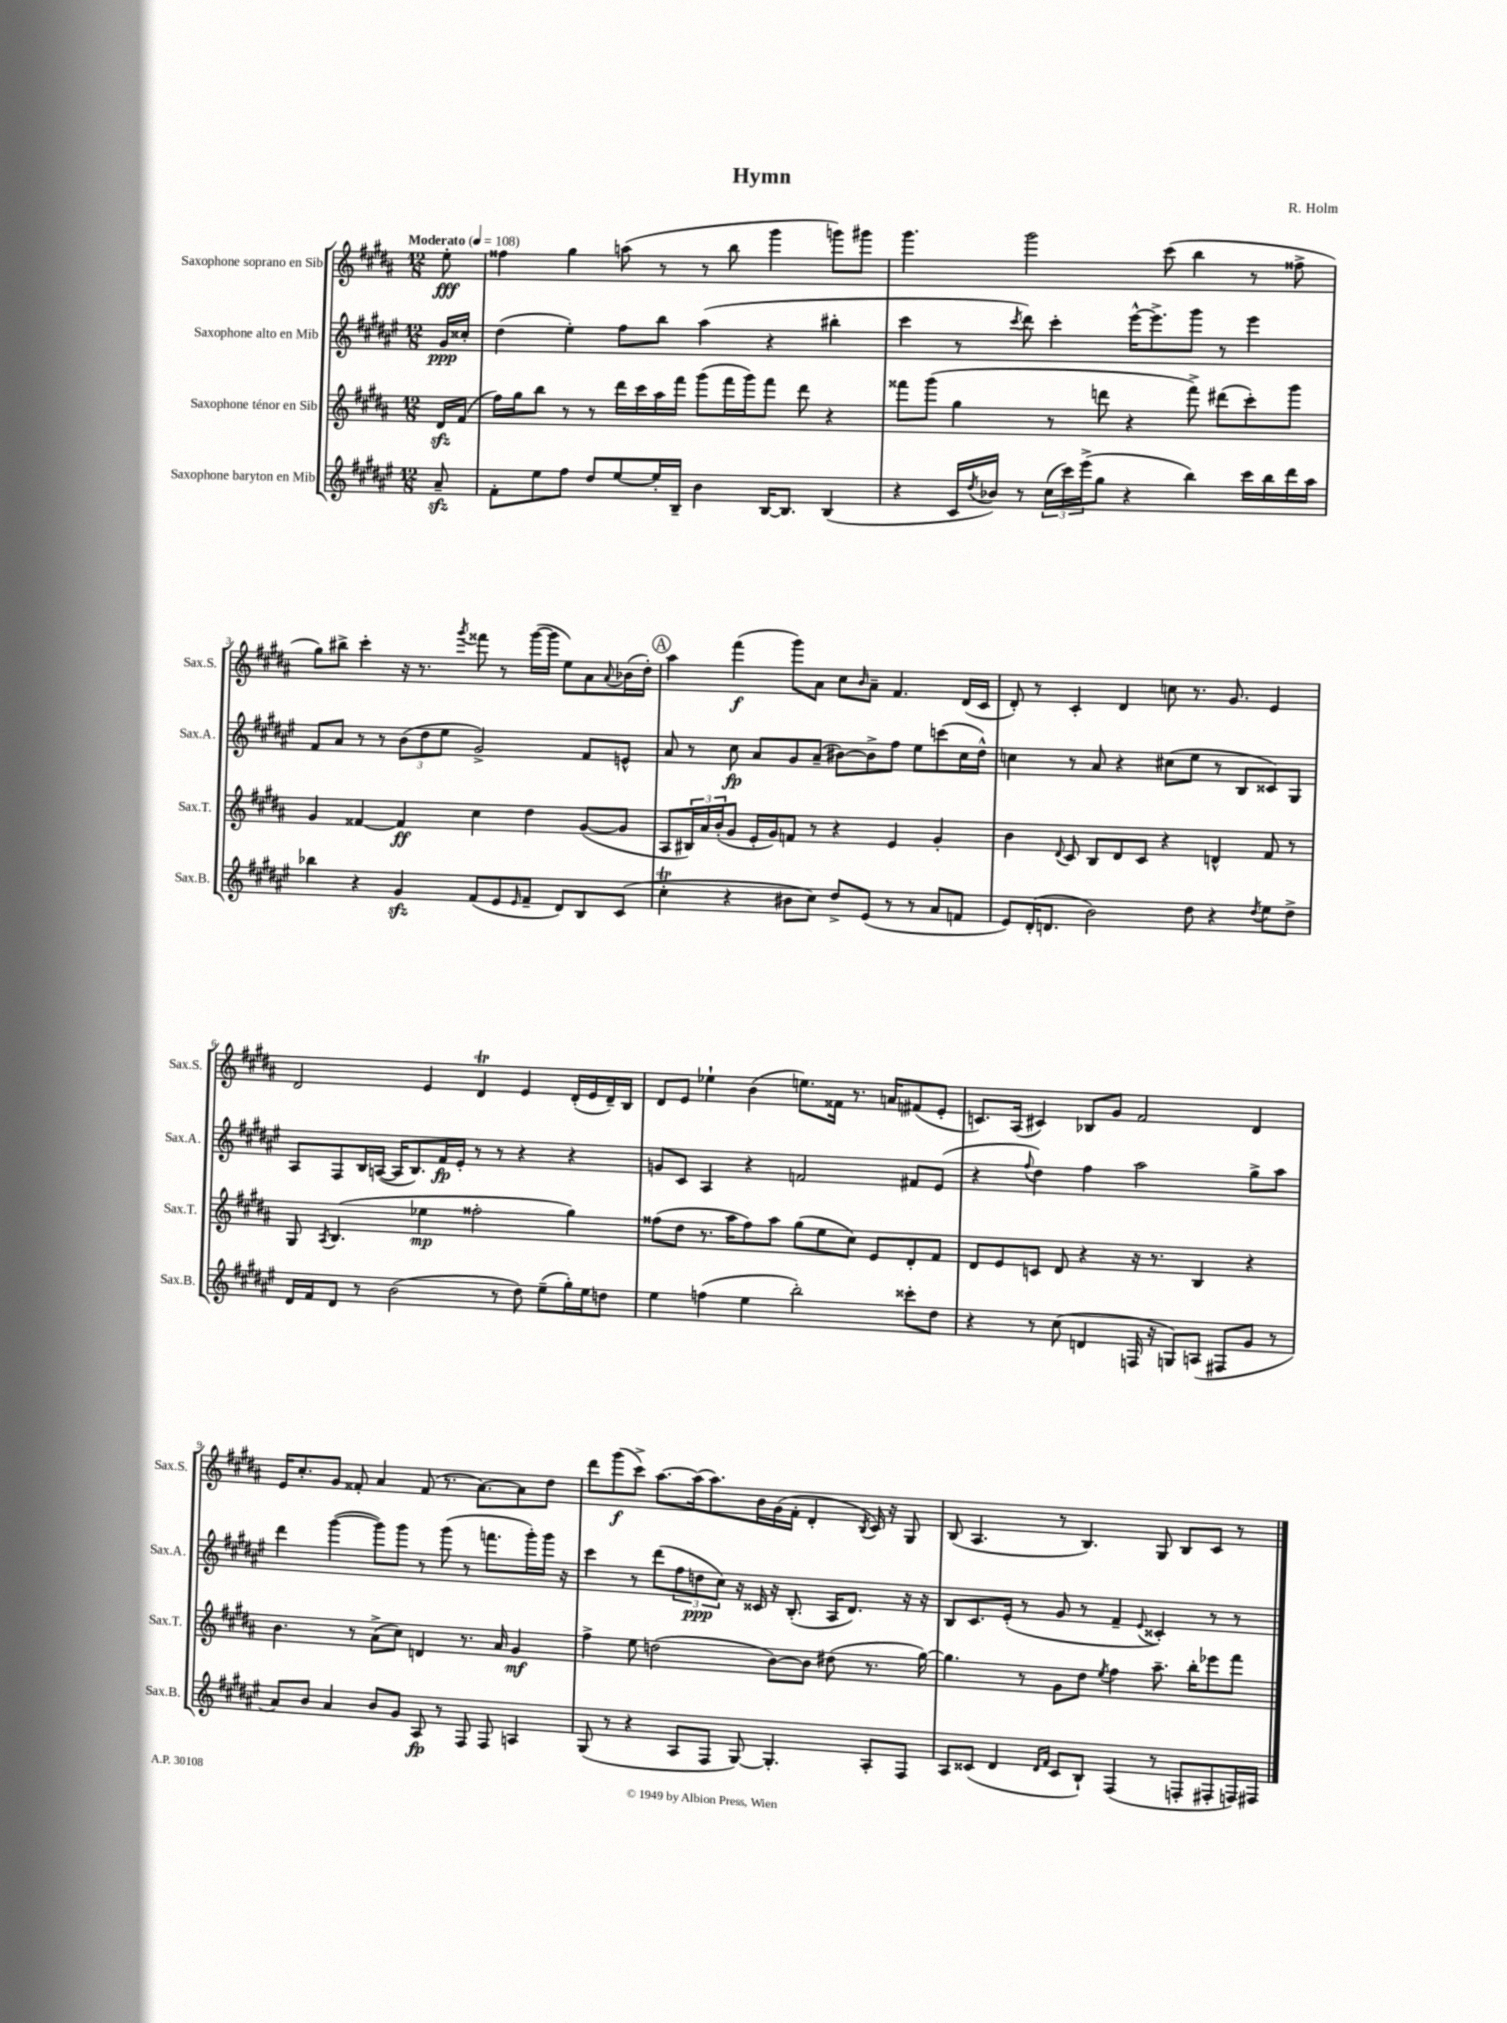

**kern	**kern	**kern	**kern
*staff4	*staff3	*staff2	*staff1
*clefG2	*clefG2	*clefG2	*clefG2
*k[f#c#g#d#a#e#]	*k[f#c#g#d#a#]	*k[f#c#g#d#a#e#]	*k[f#c#g#d#a#]
*M12/8	*M12/8	*M12/8	*M12/8
*MM108	*MM108	*MM108	*MM108
8a#~	16d#	16g#	8ee'
.	(16f#	16cc##'	.
=	=	=	=
8f#'	16ff#)	(4dd#	4ff##
.	16gg#	.	.
8ee#	8bb	.	.
8ff#	8r	4ee#')	4gg#
8dd#	8r	.	.
[8ee#	16ddd#	8ff#	(8aa
.	16ccc#	.	.
16ee#']	16aa#	8bb	8r
16B~	16fff#	.	.
4b	(8ggg#	(4aa#	8r
.	16fff#	.	8bb
.	16ggg#)	.	.
[16B	8fff#	4r	4ggg#
8.B]	.	.	.
.	8ddd#	.	.
(4B	4r	4bb#'	8ggg)
.	.	.	8ggg#
=	=	=	=
4r	8fff##	4ccc#	4.ggg#
.	(8ggg#	.	.
16c#	4gg#	8r	.
8qdd#	.	.	.
16b-)	.	.	.
.	.	8qccc#	.
8r	.	8ddd#)	2ggg#
(24cc#	8r	4ccc#'	.
24ccc#)	.	.	.
(24eee#^	.	.	.
8gg#	8ddd	.	.
4r	4r	[16eee#^^	.
.	.	8.eee#^]	.
.	.	.	(8ccc#
4bb)	8fff##^)	8ggg#	4bb
.	(8ddd#	8r	.
16ccc#	8ccc#')	4eee#	8r
16bb	.	.	.
16ddd#	8ggg#	.	8ff##^
16aa#	.	.	.
=	=	=	=
4bb-	4g#	8f#	8gg#)
.	.	8a#	8bb#^
4r	[4f##	8r	4ccc#'
.	.	8r	.
4g#	4f##]	(12b	16r
.	.	.	8.r
.	.	12dd#	.
.	.	12ee#	.
.	.	.	8qggg#
(8f#	4cc#	2g#^)	8fff##
8e#	.	.	8r
16qqe#	.	.	.
8f#~	4dd#	.	([16ggg#
.	.	.	16ggg#]
8d#)	.	.	8ee)
8B	([8g#	8f#	8a#
.	.	.	8qqa#
(8c#	8g#]	8e^^	(16b-
.	.	.	16dd#')
=	=	=	=
4cc#'	8A#	8a#	4aa#
.	24B#)	8r	.
.	24a#	.	.
.	(24b'	.	.
4r	8g#	8cc#	(4fff#
.	16e'	8a#	.
.	16g#)	.	.
8b#	8f	8g#	8ggg#)
8cc#)	8r	(8a#~	8a#
8dd#^	4r	[8b#)	8cc#
.	.	.	16qqb
(8e#	.	8b#^]	8a#~
8r	4e	8ff#	4.f#
8r	.	8ee#	.
8a#	4g#'	(8ccc	.
8f	.	16cc#	(16d#
.	.	16dd#^^)	16c#
=	=	=	=
8e#)	4b	4cc	8d#')
(16d#'	.	.	8r
8.d	.	.	.
.	8qqd#	.	.
.	8c#	8r	4c#'
2b)	8B	8a#	.
.	8d#	4r	4d#
.	8c#	.	.
.	4r	(8cc#	8cc
8dd#	.	8ee#	8.r
4r	4d^^	8r	.
.	.	.	8.g#
.	.	8B	.
8qdd#	.	.	.
8ee#	8f#	8c##)	4e
8dd#^	8r	8G#	.
=	=	=	=
16d#	8G#	8A#	2d#
16f#	.	.	.
.	8qA#	.	.
8d#	(4.B	8F#	.
8r	.	16B	.
.	.	([16A	.
(2b	.	16A]	.
.	.	8.B)	.
.	4ee-	.	4e
.	.	16f#	.
.	.	16e#'	.
.	2ff##'	8r	4d#
8r	.	8r	.
8dd#)	.	4r	4e
(8ee#~	.	.	.
16gg#')	4gg#)	4r	(16d#'
16ee#	.	.	16e
8dd	.	.	16d#~)
.	.	.	16B
=	=	=	=
4ee#	(8ff##	8g	8d#
.	8dd#	8c#	8e
(4ff	8.r	4A#	4ee-`
.	16aa#	.	.
4ee#	8ff##)	4r	(4b
.	8aa#	.	.
2bb')	(8gg#	2f	8.ee)
.	8ee	.	.
.	.	.	16f##
.	8cc#)	.	8.r
.	8e	.	.
.	.	.	16a
8ccc##'	8d#'	8f#	(8f#
8dd#	8f#	(8e#	8e'
=	=	=	=
4r	8d#	4r	8.c)
.	8e	.	.
.	.	.	(16A#
.	.	8qqff#	.
8r	8c	4dd#)	4c#)
(8cc#	8d#	.	.
4d	4r	4ff#	8B-
.	.	.	8g#
16F	16r	2aa#	2f#
16r	8.r	.	.
8G)	.	.	.
(8A	4B	.	.
8F#	.	.	.
8g#	4r	8gg#^	4d#
8r	.	8aa#	.
=	=	=	=
8a#)	4.b	4ddd#	16e
.	.	.	8.cc#'
8b	.	.	.
4a#	.	([4ggg#	8g#
.	8r	.	8f##'
8b	(8a#^	8ggg#])	4a#
8g#	8cc#)	8ggg#	.
8A#	4d	8r	(8f##
8r	.	(8ggg#	8.r
8F#	8.r	8r	.
.	.	.	[8.a#)
8F#	.	8.fff	.
.	16a#	.	.
4A	4g#	.	8a#]
.	.	16ggg#')	.
.	.	16ggg#	8dd#
.	.	16r	.
=	=	=	=
(8G#	4ff#^	4ccc#	8ddd#
8r	.	.	(8ggg#
4r	8ee	8r	8ccc#^)
.	(2dd	(8ddd#	[8.aa#
8A#	.	12ff#	.
.	.	.	(16aa#]
.	.	12dd	.
8F#	.	.	8.aa#)
.	.	12cc#)	.
[8G#)	.	16r	.
.	.	16c##	16b
4.G#']	[8b)	16r	(16g#
.	.	(8.B'	16f#'
.	8b]	.	4d#'
.	(8dd#	16A#	.
.	.	8.d#)	.
.	.	.	8qB
8A#'	8.r	.	16c#)
.	.	.	16r
8F#	.	16r	8G#
.	[16gg#)	16r	.
=	=	=	=
8A#	4.gg#]	8B	(8B
(8c##	.	8.c#	4.A#
4d#	.	.	.
.	.	(16e#'	.
.	8r	8r	.
16qqd#	.	.	.
16qqf#	.	.	.
8c##	8g#	8g#	8r
8B`)	8dd#	8r	4.B)
.	8qee	.	.
(4F#	4ff#	4f#~	.
.	.	8qqe#	.
8r	8.aa#~	4c##')	8G#
8F'	.	.	8B
.	16bb'	.	.
8F#'	8eee-	8r	8c#
16F)	8fff#	8r	8r
16F#	.	.	.
==	==	==	==
*-	*-	*-	*-
